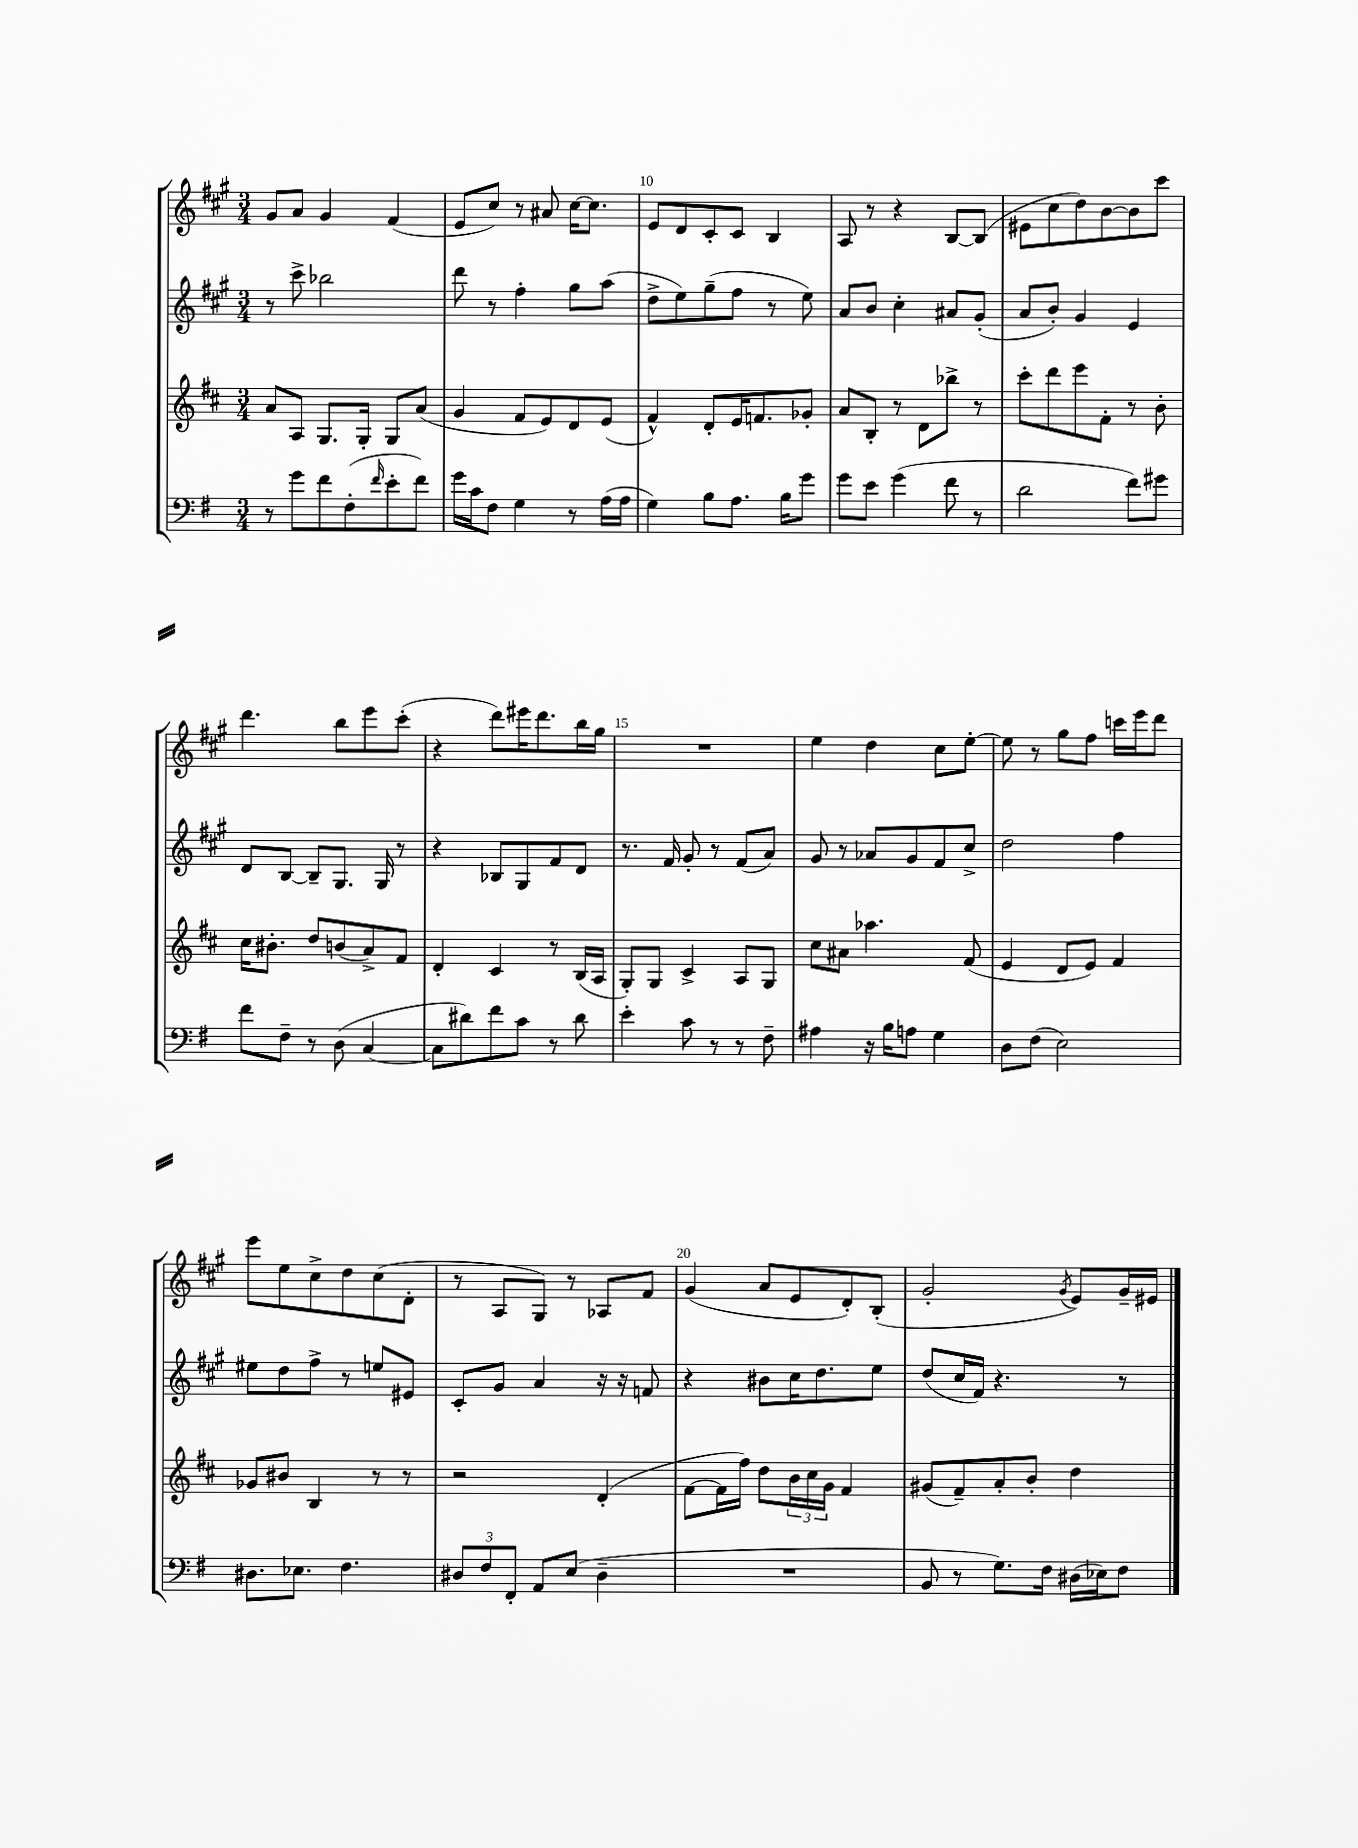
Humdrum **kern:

**kern	**kern	**kern	**kern
*part4	*part3	*part2	*part1
*staff4	*staff3	*staff2	*staff1
*clefF4	*clefG2	*clefG2	*clefG2
*k[f#]	*k[f#c#]	*k[f#c#g#]	*k[f#c#g#]
*M3/4	*M3/4	*M3/4	*M3/4
=8	=8	=8	=8
8r	8a/L	8r	8g#/L
8g\L	8A/J	8ccc#^\	8a/J
8f#\	8.G/L	2bb-X\	4g#/
(8F#'\	.	.	.
.	16G'/Jk	.	.
16qqf#/	.	.	.
8e'\	8G/L	.	(4f#/
8f#\J)	(8a/J	.	.
=9	=9	=9	=9
16g\LL	4g/	8ddd\	8e/L
16c\J	.	.	.
8F#\J	.	8r	8cc#/J)
4G\	8f#/L	4ff#'\	8r
.	8e/)	.	8a#X/
8r	8d/	8gg#\L	[16cc#\KL
.	.	.	8.cc#\J]
(16A\LL	(8e/J	(8aa\J	.
16A\JJ	.	.	.
=10	=10	=10	=10
4G\)	4f#^^/)	8dd^\L	8e/L
.	.	8ee\)	8d/
8B\L	8d'/L	(8gg#~\	8c#'/
8.A\J	16e/K	8ff#\J	8c#/J
.	8.fn/	.	.
.	.	8r	4B/
16B\KL	.	.	.
8g\J	8g-X'/J	8ee\)	.
=11	=11	=11	=11
8g\L	8a/L	8a/L	8A/
8e\J	8B'/J	8b/J	8r
(4g\	8r	4cc#'\	4r
.	8d\L	.	.
8f#\	8bb-X^\J	8a#X/L	[8B/L
8r	8r	(8g#'/J	(8B/J]
=12	=12	=12	=12
2d\	8ccc#'\L	8a/L	8e#X\L
.	8ddd\	8b'/J)	8cc#\
.	8eee\	4g#/	8dd\)
.	8f#'\J	.	[8b\
8f#\L)	8r	4e/	8b\]
8g#X\J	8b'\	.	8ccc#\J
!!LO:LB:g=z
=13	=13	=13	=13
8f#\L	16cc#\KL	8d/L	4.ddd\
.	8.b#X'\J	.	.
8F#~\J	.	[8B/J	.
8r	8dd/L	8B~/L]	.
(8D\	(8bn/	8.G#/J	8bb\L
[4C/	8a^/)	.	8eee\
.	.	16G#/	.
.	8f#/J	8r	(8ccc#'\J
=14	=14	=14	=14
8C\L]	4d'/	4r	4r
8d#X\)	.	.	.
8f#\	4c#/	8B-X/L	8ddd\L)
8c\J	.	8G#/	16eee#X\K
.	.	.	8.ddd\
8r	8r	8f#/	.
8d#\	(16B/LL	8d/J	16bb\L
.	16A/JJ	.	16gg#\JJ
=15	=15	=15	=15
4e'\	8G'/L)	8.r	2.r
.	8G/J	.	.
.	.	16f#/	.
8c\	4c#^/	8g#'/	.
8r	.	8r	.
8r	8A/L	(8f#/L	.
8F#~\	8G/J	8a/J)	.
=16	=16	=16	=16
4A#X\	8cc#\L	8g#/	4ee\
.	8a#X\J	8r	.
16r	4.aa-X\	8a-X/L	4dd\
16B\KL	.	.	.
8An\J	.	8g#/	.
4G\	.	8f#/	8cc#\L
.	(8f#/	8cc#^/J	[8ee'\J
=17	=17	=17	=17
8D\L	4e/	2dd\	8ee\]
(8F#\J	.	.	8r
2E\)	8d/L	.	8gg#\L
.	8e/J)	.	8ff#\J
.	4f#/	4ff#\	16cccn\LL
.	.	.	16eee\J
.	.	.	8ddd\J
!!LO:LB:g=z
=18	=18	=18	=18
8.D#X\L	8g-X/L	8ee#X\L	8eee\L
.	8b#X/J	8dd\	8ee\
8.E-X\J	.	.	.
.	4B/	8ff#^\J	8cc#^\
4.F#\	.	8r	8dd\
.	8r	8een/L	(8cc#\
.	8r	8e#X/J	8d'\J
=19	=19	=19	=19
12D#X/L	2r	8c#'/L	8r
12F#/	.	.	.
.	.	8g#/J	8A/L
12FF#'/J	.	.	.
8AA/L	.	4a/	8G#/J)
(8E/J	.	.	8r
4D#~\	(4d'/	16r	8A-X/L
.	.	16r	.
.	.	8fn/	8f#/J
=20	=20	=20	=20
2.r	[8f#\L	4r	(4g#/
.	16f#\L]	.	.
.	16ff#\JJ)	.	.
.	8dd\L	8b#X\L	8a/L
.	24b\L	16cc#\K	8e/
.	24cc#\	.	.
.	.	8.dd\	.
.	24g\JJ	.	.
.	4f#/	.	8d'/)
.	.	8ee\J	(8B'/J
=21	=21	=21	=21
8BB/	(8g#X/L	(8dd/L	2g#'/
8r	8f#~/)	16cc#/L	.
.	.	16f#/JJ)	.
8.G\L)	8a'/	4.r	.
.	8b'/J	.	.
16F#\Jk	.	.	.
.	.	.	8qg#/
(16D#X\LL	4dd\	.	8e/L)
16E-X\J)	.	.	.
8F#\J	.	8r	16g#~/L
.	.	.	16e#X/JJ
==	==	==	==
*-	*-	*-	*-
